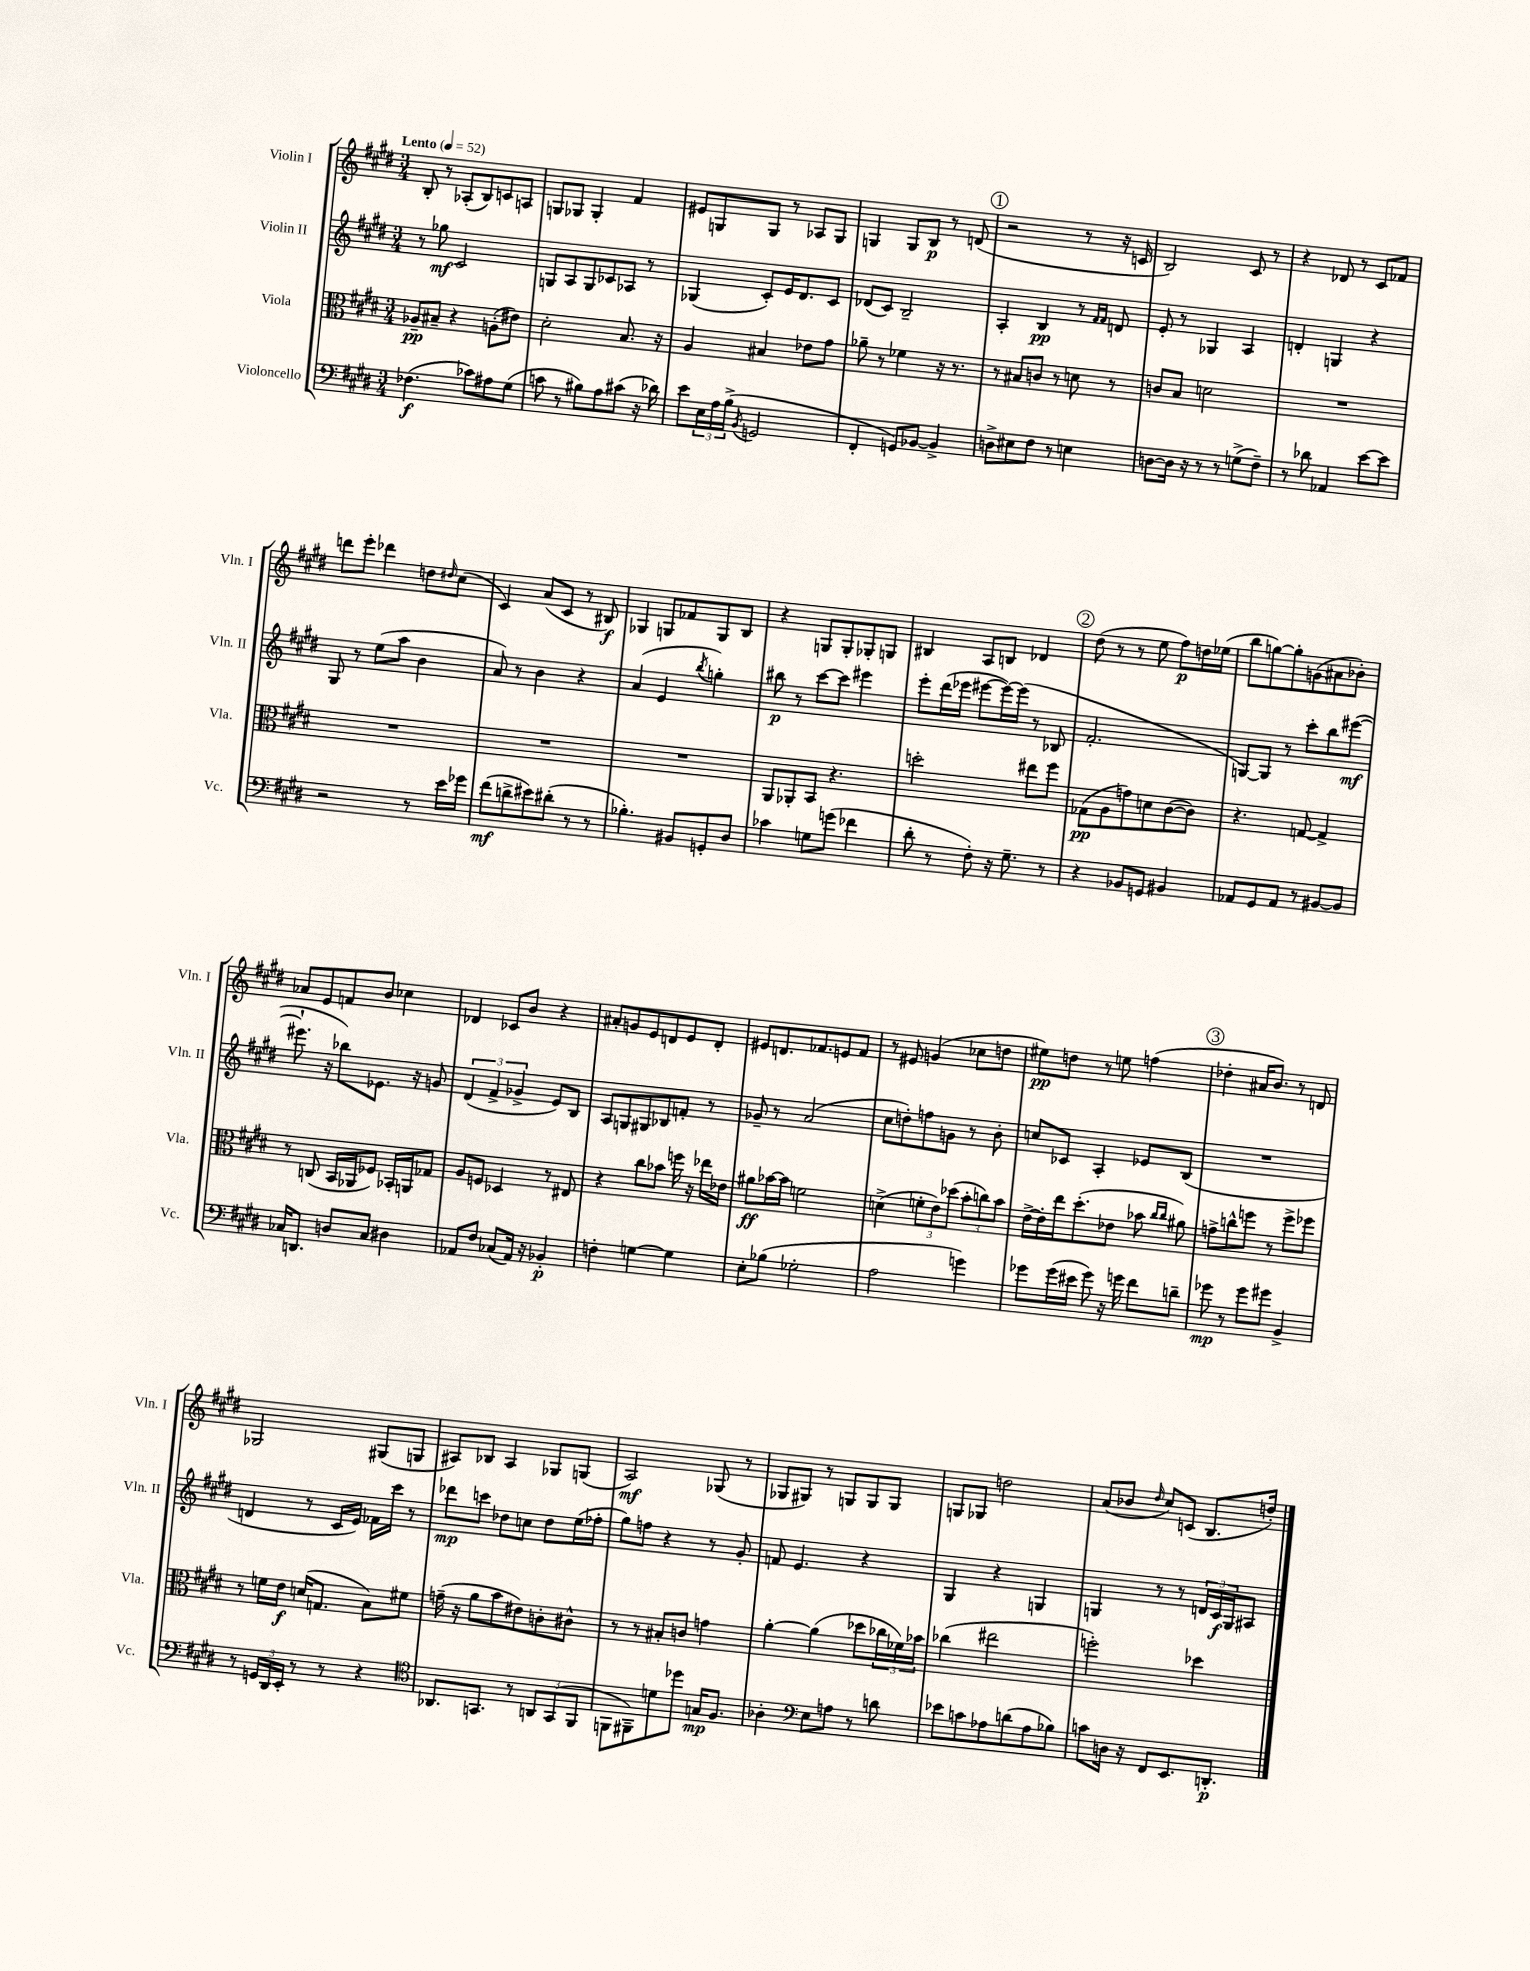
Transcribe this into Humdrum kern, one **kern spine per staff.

**kern	**dynam	**kern	**dynam	**kern	**dynam	**kern	**dynam
*part4	*part4	*part3	*part3	*part2	*part2	*part1	*part1
*staff4	*staff4	*staff3	*staff3	*staff2	*staff2	*staff1	*staff1
*I"Violoncello	*	*I"Viola	*	*I"Violin II	*	*I"Violin I	*
*I'Vc.	*	*I'Vla.	*	*I'Vln. II	*	*I'Vln. I	*
*clefF4	*	*clefC3	*	*clefG2	*	*clefG2	*
*k[f#c#g#d#]	*	*k[f#c#g#d#]	*	*k[f#c#g#d#]	*	*k[f#c#g#d#]	*
*M3/4	*	*M3/4	*	*M3/4	*	*M3/4	*
*MM52	*	*MM52	*	*MM52	*	*MM52	*
=1	=1	=1	=1	=1	=1	=1	=1
!	!	!	!	!	!	!LO:TX:a:B:t=Lento	!
(4.F-X\	f	8A-X~/L	pp	8r	.	8B'/	.
.	.	8B#X~/J	.	8gg-X\	mf	8r	.
.	.	4r	.	2c#/	.	(8A-X'/L	.
8c-X\L)	.	.	.	.	.	8B/)	.
8A#X\	.	(8An'\L	.	.	.	8cn/	.
(8G#\J	.	8e#X\J)	.	.	.	8An/J	.
=2	=2	=2	=2	=2	=2	=2	=2
8cn\	.	2d#'\	.	8Gn/L	.	8Gn/L	.
8r	.	.	.	8A/	.	8G-X/J	.
8B#X\L)	.	.	.	8G/	.	4G-'/	.
8A\	.	.	.	8c-X/	.	.	.
(8c#X\J	.	8.B/	.	8A-X/J	.	4f#/	.
16r	.	.	.	8r	.	.	.
16d-X\)	.	16r	.	.	.	.	.
=3	=3	=3	=3	=3	=3	=3	=3
8e\L	.	4A/	.	(4G-X/	.	8e#X/L	.
24E\L	.	.	.	.	.	8Gn/	.
24A\	.	.	.	.	.	.	.
(24B^\JJ	.	.	.	.	.	.	.
8qBB/	.	.	.	.	.	.	.
2GGn/	.	4B#X/	.	8c#'/L)	.	8G/J	.
.	.	.	.	16e/K	.	8r	.
.	.	.	.	8.d#/	.	.	.
.	.	8e-X\L	.	.	.	8A-X/L	.
.	.	8g#\J	.	8c#/J	.	8G/J	.
=4	=4	=4	=4	=4	=4	=4	=4
4FF#'/	.	8a-X~\	.	(8d-X/L	.	4Gn/	.
.	.	8r	.	8c#/J)	.	.	.
8GGn/L)	.	4f-X\	.	2B~/	.	8G/L	.
[8BB-X/J	.	.	.	.	.	8B/J	p
4BB-^/]	.	16r	.	.	.	8r	.
.	.	8.r	.	.	.	.	.
.	.	.	.	.	.	(8dn/	.
!!LO:REH:place=s1:t=1
=5	=5	=5	=5	=5	=5	=5	=5
8Dn^\L	.	8r	.	4A'/	.	2r	.
8E#X\	.	8B#X/L	.	.	.	.	.
8F#\J	.	8cn/J	.	4B/	pp	.	.
8r	.	8r	.	.	.	.	.
4En\	.	8dn\	.	8r	.	8r	.
.	.	.	.	16qqf#/LL	.	.	.
.	.	.	.	16qqf#/JJ	.	.	.
.	.	8r	.	8dn/	.	16r	.
.	.	.	.	.	.	16cn/	.
=6	=6	=6	=6	=6	=6	=6	=6
[8Dn\L	.	8cn/L	.	8e'/	.	2B/)	.
16D\Jk]	.	8B/J	.	8r	.	.	.
16r	.	.	.	.	.	.	.
8r	.	2dn\	.	4G-X/	.	.	.
8r	.	.	.	.	.	.	.
(8Gn^\L	.	.	.	4A/	.	8c#/	.
8F#~\J)	.	.	.	.	.	8r	.
=7	=7	=7	=7	=7	=7	=7	=7
8r	.	2.r	.	4dn'/	.	4r	.
8d-X\	.	.	.	.	.	.	.
4AA-X/	.	.	.	4Gn/	.	8d-X/	.
.	.	.	.	.	.	8r	.
[8e\L	.	.	.	4r	.	8c#/L	.
8e\J]	.	.	.	.	.	8f-X/J	.
!!LO:LB:g=z
=8	=8	=8	=8	=8	=8	=8	=8
2r	.	2.r	.	8G#/	.	8dddn\L	.
.	.	.	.	8r	.	8eee'\J	.
.	.	.	.	(8ee\L	.	4ddd-X\	.
.	.	.	.	8aa\J	.	.	.
8r	.	.	.	4b\	.	8ddn\L	.
.	.	.	.	.	.	16qqdd#X/	.
16e\LL	.	.	.	.	.	(8cc#\J	.
16g-X\JJ	.	.	.	.	.	.	.
=9	=9	=9	=9	=9	=9	=9	=9
(8f#\L	mf	2.r	.	8a/)	.	4c#/)	.
8dn^\	.	.	.	8r	.	.	.
8e#X\)	.	.	.	4b\	.	(8a/L	.
(8d#X'\J	.	.	.	.	.	8c#/J	.
8r	.	.	.	4r	.	8r	.
8r	.	.	.	.	.	8B#X/)	f
=10	=10	=10	=10	=10	=10	=10	=10
4.B-X'\)	.	2.r	.	(4a/	.	4G-X/	.
.	.	.	.	4e/	.	8Gn/L	.
8BB#X/L	.	.	.	.	.	8f-X/	.
.	.	.	.	8qbb/	.	.	.
8GGn'/	.	.	.	4ggn'\)	.	8G/	.
8D#/J	.	.	.	.	.	8B/J	.
=11	=11	=11	=11	=11	=11	=11	=11
4c-X\	.	8AA/L	.	8bb#X\	p	4r	.
.	.	8AA-X'/	.	8r	.	.	.
8Gn\L	.	8BB/J	.	[8ccc#\L	.	8Gn/L	.
(8gn\J	.	4.r	.	8ccc#\J]	.	8G'/	.
4f-X\	.	.	.	4eee#X\	.	8G-X'/	.
.	.	.	.	.	.	8Gn/J	.
=12	=12	=12	=12	=12	=12	=12	=12
8d#'\	.	2ddn'\	.	8eee'\L	.	4B#X/	.
8r	.	.	.	(16ddd#\L	.	.	.
.	.	.	.	16eee-X\JJ	.	.	.
8F#'\)	.	.	.	[8eee#X\L	.	8A/L	.
16r	.	.	.	16eee#\L_)	.	8Bn/J	.
8.G#~\	.	.	.	(16eee#\JJ]	.	.	.
.	.	8ee#X\L	.	8r	.	4d-X/	.
8r	.	8ff#\J	.	8B-X/	.	.	.
!!LO:REH:place=s1:t=2
=13	=13	=13	=13	=13	=13	=13	=13
4r	.	(8G-X\L	pp	2.f#'/	.	(8dd#\	.
.	.	8A\	.	.	.	8r	.
8BB-X/L	.	8gn\)	.	.	.	8r	.
8GGn/J	.	8dn\	.	.	.	8ee\	.
4BB#X/	.	([8c#\	.	.	.	8ff#\L)	p
.	.	8c#\J])	.	.	.	16ddn\L	.
.	.	.	.	.	.	(16ee-X\JJ	.
=14	=14	=14	=14	=14	=14	=14	=14
8AA-X/L	.	4.r	.	[8Gn/L)	.	8bb\L	.
8GG#/	.	.	.	8G/J]	.	[8ggn\)	.
8AA-/J	.	.	.	8r	.	8gg'\]	.
8r	.	[8Gn/	.	8ccc#'\L	.	(8gn\	.
[8BB#X/L	.	4G^/]	.	8bb\	.	8a#X\	.
8BB#/J]	.	.	.	([8eee#X\J	mf	8b-X'\J)	.
!!LO:LB:g=z
=15	=15	=15	=15	=15	=15	=15	=15
16C-X/KL	.	8r	.	8.eee#X`\]	.	8a-X/L	.
8.DDn/J	.	.	.	.	.	.	.
.	.	(8Cn/	.	.	.	8e/	.
.	.	.	.	16r	.	.	.
8Dn/L	.	16BB/LL	.	8bb-X\L)	.	8fn/	.
.	.	16AA-X/J	.	.	.	.	.
8C-/J	.	8F-X/J)	.	8.e-X\J	.	8b/J	.
4D#X\	.	16BB-X'/LL	.	.	.	4cc-X\	.
.	.	16AAn/J	.	16r	.	.	.
.	.	8G-X/J	.	8gn/	.	.	.
=16	=16	=16	=16	=16	=16	=16	=16
8AA-X/L	.	8A/L	.	(6d#/	.	4d-X/	.
8F#/J	.	8Fn/J	.	.	.	.	.
.	.	.	.	6f#^/	.	.	.
(8C-X/L	.	4D-X/	.	.	.	8c-X/L	.
.	.	.	.	6g-X^/	.	.	.
16AA-/Jk)	.	.	.	.	.	8b/J	.
16r	.	.	.	.	.	.	.
4BB-X'/	p	8r	.	8e/L)	.	4r	.
.	.	8E#X/	.	8B/J	.	.	.
=17	=17	=17	=17	=17	=17	=17	=17
4Fn'\	.	4r	.	8A/L	.	8a#X'/L	.
.	.	.	.	8Gn/	.	8gn/	.
[4Gn\	.	8cc#\L	.	8G#X/	.	8e/	.
.	.	8b-X\J	.	8B-X/	.	8dn/	.
4G\]	.	16ffn\	.	8fn'/J	.	8e/	.
.	.	16r	.	.	.	.	.
.	.	16ee-X\LL	.	8r	.	8d'/J	.
.	.	16e-X\JJ	.	.	.	.	.
=18	=18	=18	=18	=18	=18	=18	=18
8E'\L	.	8a#X\L	ff	8g-X~/	.	8e#X/L	.
(8B-X\J	.	[16b-X\L	.	8r	.	8.dn/	.
.	.	16b-\JJ]	.	.	.	.	.
2G-X'\	.	2fn\	.	(2a/	.	.	.
.	.	.	.	.	.	8.f-X/	.
.	.	.	.	.	.	8en/	.
.	.	.	.	.	.	8f-/J	.
=19	=19	=19	=19	=19	=19	=19	=19
2A\	.	(4dn^\	.	8cc#\L	.	8r	.
.	.	.	.	8ddn'\)	.	8e#X/	.
.	.	12fn'\L	.	8ffn\	.	(4gn/	.
.	.	12e\)	.	.	.	.	.
.	.	.	.	8gn\J	.	.	.
.	.	(12dd-X\J	.	.	.	.	.
4gn\)	.	12b'\L	.	8r	.	8cc-X\L	.
.	.	12ccn\)	.	.	.	.	.
.	.	.	.	8b'\	.	8ddn\J	.
.	.	12b\J	.	.	.	.	.
=20	=20	=20	=20	=20	=20	=20	=20
8g-X\L	.	[16e^\LL	.	8ccn/L	.	8ee#X\L)	pp
.	.	16e'\]	.	.	.	.	.
(16g-\L	.	16ee\J	.	8c-X/J	.	8ddn\J	.
16e#X\JJ	.	(8.dd#'\	.	.	.	.	.
8g-\)	.	.	.	4A'/	.	8r	.
16r	.	8e-X\J	.	.	.	8een\	.
16gn\	.	.	.	.	.	.	.
8f#\L	.	8b-X\	.	8e-X/L	.	(4ffn\	.
.	.	16qqcc#/LL	.	.	.	.	.
.	.	16qqcc#/JJ	.	.	.	.	.
8dn~\J	.	8a#X\)	.	(8B/J	.	.	.
!!LO:REH:place=s1:t=3
=21	=21	=21	=21	=21	=21	=21	=21
8g-X\	mp	8gn^\L	.	2.r	.	4dd-X'\	.
8r	.	8ccn^^\	.	.	.	.	.
8g-\L	.	8ffn\J	.	.	.	16a#X/KL	.
.	.	.	.	.	.	8.b/J)	.
8g#X\J	.	8r	.	.	.	.	.
4BB^/	.	8ff^\L	.	.	.	8r	.
.	.	8ff-X\J	.	.	.	8dn/	.
!!LO:LB:g=z
=22	=22	=22	=22	=22	=22	=22	=22
8r	.	8r	.	4dn/	.	2G-X/	.
24GGn/LL	.	16fn\LL	.	.	.	.	.
24DD#/	.	.	.	.	.	.	.
.	.	16e\JJ	f	.	.	.	.
24EE'/JJ	.	.	.	.	.	.	.
8r	.	(16dn/KL	.	8r	.	.	.
.	.	8.Gn/J	.	.	.	.	.
8r	.	.	.	16c#/LL	.	.	.
.	.	.	.	16e/JJ)	.	.	.
4r	.	8B\L)	.	16f-X\LL	.	(8G#X/L	.
.	.	.	.	16ccc#\JJ	.	.	.
.	.	8f#X\J	.	8r	.	8Gn/J	.
=23	=23	=23	=23	=23	=23	=23	=23
*clefC4	*	*	*	*	*	*	*
8.AA-X/L	.	(16gn~\	.	8ddd-X\L	mp	8A#X/L)	.
.	.	16r	.	.	.	.	.
.	.	8a\L	.	8cccn\J	.	8B-X/J	.
8.GGn/J	.	.	.	.	.	.	.
.	.	8b\	.	8dd-X\L	.	4A#/	.
8r	.	8e#X\)	.	8ccn\J	.	.	.
12AAn/L	.	8cn'\	.	8dd-\L	.	8G-X/L	.
(12GG/	.	.	.	.	.	.	.
.	.	8c#X^^\J	.	(16ee\L	.	(8Gn/J	.
12FF#/J	.	.	.	.	.	.	.
.	.	.	.	16ff-X'\JJ	.	.	.
=24	=24	=24	=24	=24	=24	=24	=24
8FFn\L	.	8r	.	8gg#\L)	.	2A/)	mf
8FF#X~\)	.	8r	.	8ffn\J	.	.	.
8dn\	.	8B#X'/L	.	4r	.	.	.
8dd-X\J	.	8cn/J	.	.	.	.	.
16Gn/KL	mp	4gn\	.	8r	.	(8G-X/	.
8.F#/J	.	.	.	.	.	.	.
.	.	.	.	8g#'/	.	8r	.
=25	=25	=25	=25	=25	=25	=25	=25
4A-X'\	.	[4a'\	.	8fn/	.	8G-X/L	.
.	.	.	.	4.e/	.	8G#X/J)	.
*clefF4	*	*	*	*	*	*	*
8E\L	.	(4a\]	.	.	.	8r	.
8An\J	.	.	.	.	.	8Gn/L	.
8r	.	8dd-X\L	.	4r	.	8G/	.
8dn\	.	24cc-X\L	.	.	.	8G/J	.
.	.	24f-X\)	.	.	.	.	.
.	.	24b-X\JJ	.	.	.	.	.
=26	=26	=26	=26	=26	=26	=26	=26
8e-X\L	.	(4cc-X\	.	4G#/	.	8Gn/L	.
8cn\	.	.	.	.	.	8G-X/J	.
8A-X\	.	2ee#X\	.	4r	.	2ddn\	.
(8dn\	.	.	.	.	.	.	.
8A-\	.	.	.	4Gn/	.	.	.
8B-X\J)	.	.	.	.	.	.	.
=27	=27	=27	=27	=27	=27	=27	=27
8cn\L	.	2ffn'\)	.	4Gn/	.	(8a/L	.
16Dn\Jk	.	.	.	.	.	8b-X/J	.
16r	.	.	.	.	.	.	.
.	.	.	.	.	.	16qqdd#/	.
8FF#/L	.	.	.	8r	.	8cc#/L)	.
8.EE/	.	.	.	8r	.	(8cn/J	.
.	.	4dd-X\	.	24dn/LL	.	8.B/L	.
.	.	.	.	24c#/	f	.	.
8.DDn'/J	p	.	.	.	.	.	.
.	.	.	.	24G/J	.	.	.
.	.	.	.	8A#X/J	.	.	.
.	.	.	.	.	.	16ddn'/Jk)	.
==	==	==	==	==	==	==	==
*-	*-	*-	*-	*-	*-	*-	*-
